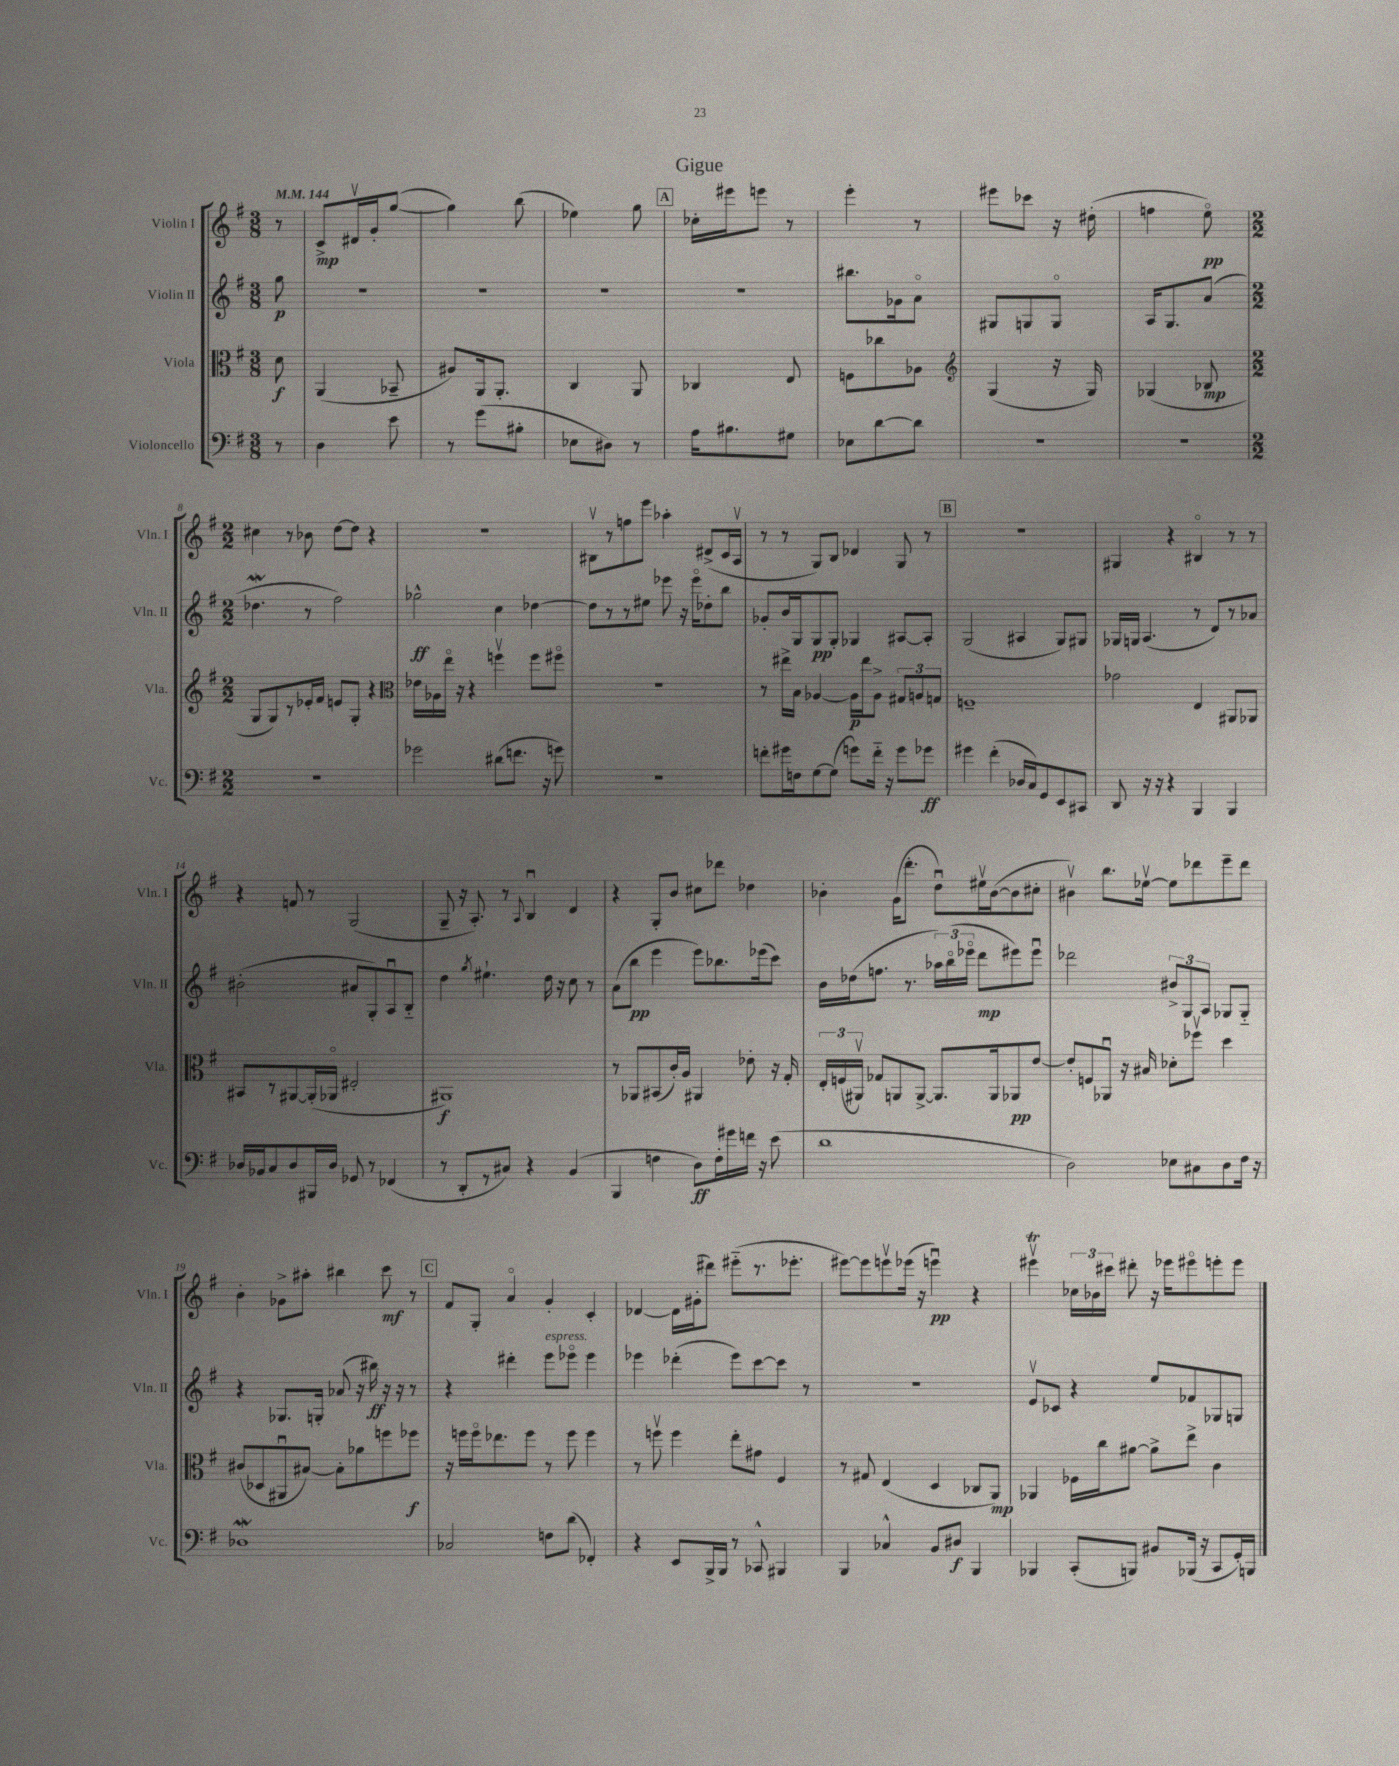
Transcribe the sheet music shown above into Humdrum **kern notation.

**kern	**kern	**kern	**kern
*staff4	*staff3	*staff2	*staff1
*clefF4	*clefC3	*clefG2	*clefG2
*k[f#]	*k[f#]	*k[f#]	*k[f#]
*M3/8	*M3/8	*M3/8	*M3/8
*MM144	*MM144	*MM144	*MM144
8r	8d\	8gg\	8r
=	=	=	=
4D\	(4AA/	4.r	8c^/L
.	.	.	16d#v/L
.	.	.	16g'/J
8e\	8BB-~/	.	([8gg/J
=	=	=	=
8r	8A#/L)	4.r	4gg\])
(8g\L	16AA/k	.	.
.	8.AA'/J	.	.
8B#'\J	.	.	(8bb\
=	=	=	=
8E-\L	4C/	4.r	4ee-\)
8D#\J)	.	.	.
8r	8AA/	.	8gg\
=	=	=	=
16A\LK	4C-/	4.r	16cc-'\LL
8.B#\	.	.	16eee#\J
.	.	.	8eee\J
8G#\J	8E/	.	8r
=	=	=	=
8E-\L	8F\L	8.bb#\L	4eee'\
[8d\	8cc-\	.	.
.	.	16g-\k	.
8d\]J	8A-\J	8ao\J	8r
=	=	=	=
*	*clefG2	*	*
4.r	(4G/	8G#/L	8eee#\L
.	.	8G/	8ccc-\J
.	16r	8Go/J	16r
.	16G/)	.	(16dd#'\
=	=	=	=
4.r	(4G-/	16A/LK	4ff\
.	.	8.G/	.
.	8B-/	(8a/J	8eeo\)
=	=	=	=
*M2/2	*M2/2	*M2/2	*M2/2
1r	8G/L	4.dd-\	4cc#\
.	8G/)	.	.
.	8r	.	8r
.	16e-'/L	8r	8b-\
.	16f#/JJ	.	.
.	8e/L	2ff#\)	[8dd\L
.	8G'/J	.	8dd\]J
.	4r	.	4r
=	=	=	=
*	*clefC3	*	*
2g-\	16e-\LL	2gg-^^\	1r
.	16A-\	.	.
.	16eeo\JJ	.	.
.	16r	.	.
.	4r	.	.
(8d#\L	4ffv\	4cc\	.
8.f\J	.	.	.
.	8ff\L	[4dd-\	.
16r	.	.	.
8g\)	8ff#o\J	.	.
=	=	=	=
1r	1r	8dd-\]L	8B#v\L
.	.	8r	8r
.	.	8r	8ff\
.	.	8ee#\J	8eee\J
.	.	8eee-\	4aa-'\
.	.	16r	.
.	.	16eee-o\LK	.
.	.	8dd-'\	(8d#^/L
.	.	8bb\J	16c/L
.	.	.	16Av/JJ
=	=	=	=
8f'\L	8r	8g-'/L	8r
16g#\L	16ee#^\LL	16b/L	8r
16F\J	16B\JJ	16G/J	.
[8G\	[4A-/	8G/	8G/L)
(8G\]J	.	8G'/J	8B/J
8g\L)	16A-\]LL	4G-/	4d-/
.	16ee#\J	.	.
16f'~\Jk	8A-^\J	.	.
16r	.	.	.
8g\L	12G#/L	[8A#/L	8G/
.	12A/	.	.
8g-\J	.	8A#'/]J	8r
.	12G/J	.	.
=	=	=	=
4g#\	1F~	(2G/	1r
(4f#'\	.	.	.
16D-/LL	.	4A#/	.
16C/J)	.	.	.
8GG/	.	.	.
8EE/	.	8G/L)	.
8CC#/J	.	8G#/J	.
=	=	=	=
8DD/	2g-\	16G-/LL	4G#/
.	.	16G/JJ	.
16r	.	(4.A/	.
16r	.	.	.
4r	.	.	4r
4BBB/	4E/	8r	4B#o/
.	.	8d/L)	.
4BBB/	8AA#/L	8r	8r
.	8AA-/J	8a-/J	8r
=	=	=	=
16D-/LL	8BB#/L	(2b#'\	4r
16BB-/J	.	.	.
8C/	8r	.	.
8D-/	[8AA#/	.	8f/
16BBB#/L	(16AA#'/]L	.	8r
16D-/JJ	16AA-o/JJ	.	.
8GG-/	2E#'/	8a#/L	(2G/
8r	.	8G'/)	.
(4FF-/	.	8Au/	.
.	.	8B'~/J	.
=	=	=	=
8r	1AA#)	4dd\	8G~/
8DD'/L	.	.	16r
.	.	.	8.A'/)
.	.	8qgg/	.
8r	.	4.ee#`\	.
8C#/J)	.	.	8r
.	.	.	8qqA/
4r	.	.	4Bu/
.	.	16dd\	.
.	.	16r	.
(4BB/	.	8cc\	4d/
.	.	8r	.
=	=	=	=
4BBB/	8r	(8a\L	4r
.	8AA-/L	8bb\J	.
4F\	(8BB#/	4eee\	8G'/L
.	16c'/L)	.	8b/J
.	16A/JJ	.	.
8D\L)	4AA#/	8eee\L)	8cc#\L
16F'\L	.	8.bb-\	8ddd-\J
16g#\	.	.	.
16f\JJ	8e-'\	.	4dd-\
16r	.	(16eee-\k	.
(8e\	16r	8ccc\J)	.
.	16G'/	.	.
=	=	=	=
1d	24E'/LL	16b\LL	4b-'\
.	(24F/	.	.
.	.	(16dd-\J	.
.	24AA#v/JJ)	.	.
.	8G-/L	8.ff\J	.
.	8AA/	.	(16g\LK
.	.	8.r	8.ddd'\J
.	[8AA^/J	.	.
.	8.AA/]L	24aa-\LL)	8ddu\L)
.	.	(24bbo\	.
.	.	24eee-o\JJ	.
.	.	8ddd\L	16ee#v\L
.	16AA/k	.	([16b-\J
.	8AA-/	8eee#\)	8b-\]
.	[8e/J	8eee#u\J	8cc#'\J
=	=	=	=
2D\)	8e'/]L	2ddd-\	4b#v\)
.	8F/	.	.
.	8AA-u/J	.	8.bb\L
.	16r	.	.
.	16B#/	.	[16ee-v\Jk
8E-\L	8d-'\L	12b#^/L	8ee-\]L
.	.	12G/	.
8C#\	8ff-v\J	.	8ddd-\
.	.	12A/J	.
8D\	4dd\	8G-/L	8eee~\
16F#\Jk	.	8G-'~/J	8ddd-\J
16r	.	.	.
=	=	=	=
1D-	(8c#/L	4r	4b'\
.	8D-/	.	.
.	8AA#u/	8.G-/L	8g-^\L
.	[8B#/J)	.	8aa#'\J
.	.	16G'/Jk	.
.	8B#'\]L	(8a-/	4bb#\
.	8a-\	16r	.
.	.	16bb#\)	.
.	8ff\	16r	8ccc\
.	.	16r	.
.	8ff-\J	8r	8r
=	=	=	=
2C-/	16r	4r	8f#/L
.	16ff\LL	.	.
.	16ffo\J	.	8G'/J
.	8.ee-\	.	.
.	.	4ddd#'\	4ao/
.	8ff\J	.	.
8F\L	8r	8eee\L	4g'/
(8d\J	8ff\	8eee-o\J	.
4FF-'/)	4ff\	4eee-\	4c'/
=	=	=	=
4r	8r	4eee-\	[4d-/
.	8ffv\	.	.
8EE/L	4ff\	(4ddd-'\	16d-\]LL
.	.	.	(16g#'\J
16BBB^/L	.	.	8ddd#\J)
16BBB/JJ	.	.	.
8r	8ee'\L	8eee-\L)	(8eee#'~\L
8CC-^^/	8g#\J	[8ccc\	8.r
4BBB#/	4F#/	8ccc\]J	.
.	.	.	8.eee-'\J
.	.	8r	.
=	=	=	=
4BBB/	8r	1r	[8eee#\L)
.	8G#/	.	8eee#\]
4C-^^/	(4E/	.	8eeev\
.	.	.	(16eee-\Jk
.	.	.	16r
8BB/L	4D/	.	4eeeu\)
8D#/J	.	.	.
4BBB/	8C-/L	.	4r
.	8AA/J)	.	.
=	=	=	=
4BBB-/	4AA-/	8ev/L	4eee#v\
.	.	8c-/J	.
(8CC'/L	16F-\LL	4r	24cc-\LL
.	.	.	24b-\
.	16cc\J	.	.
.	.	.	24ccc#\JJ
8BBB/J)	[8a#\J	.	8ddd#'\
8BB#/L	8a#^\]L	8ee/L	16r
.	.	.	16eee-\LK
(16BBB-/Jk	8ee^\J	8f-/	8eee#o\
16r	.	.	.
8CC/L	4c\	8G-/	8eee'\
16GG'/L)	.	8G/J	8eee\J
16BBB/JJ	.	.	.
==	==	==	==
*-	*-	*-	*-
